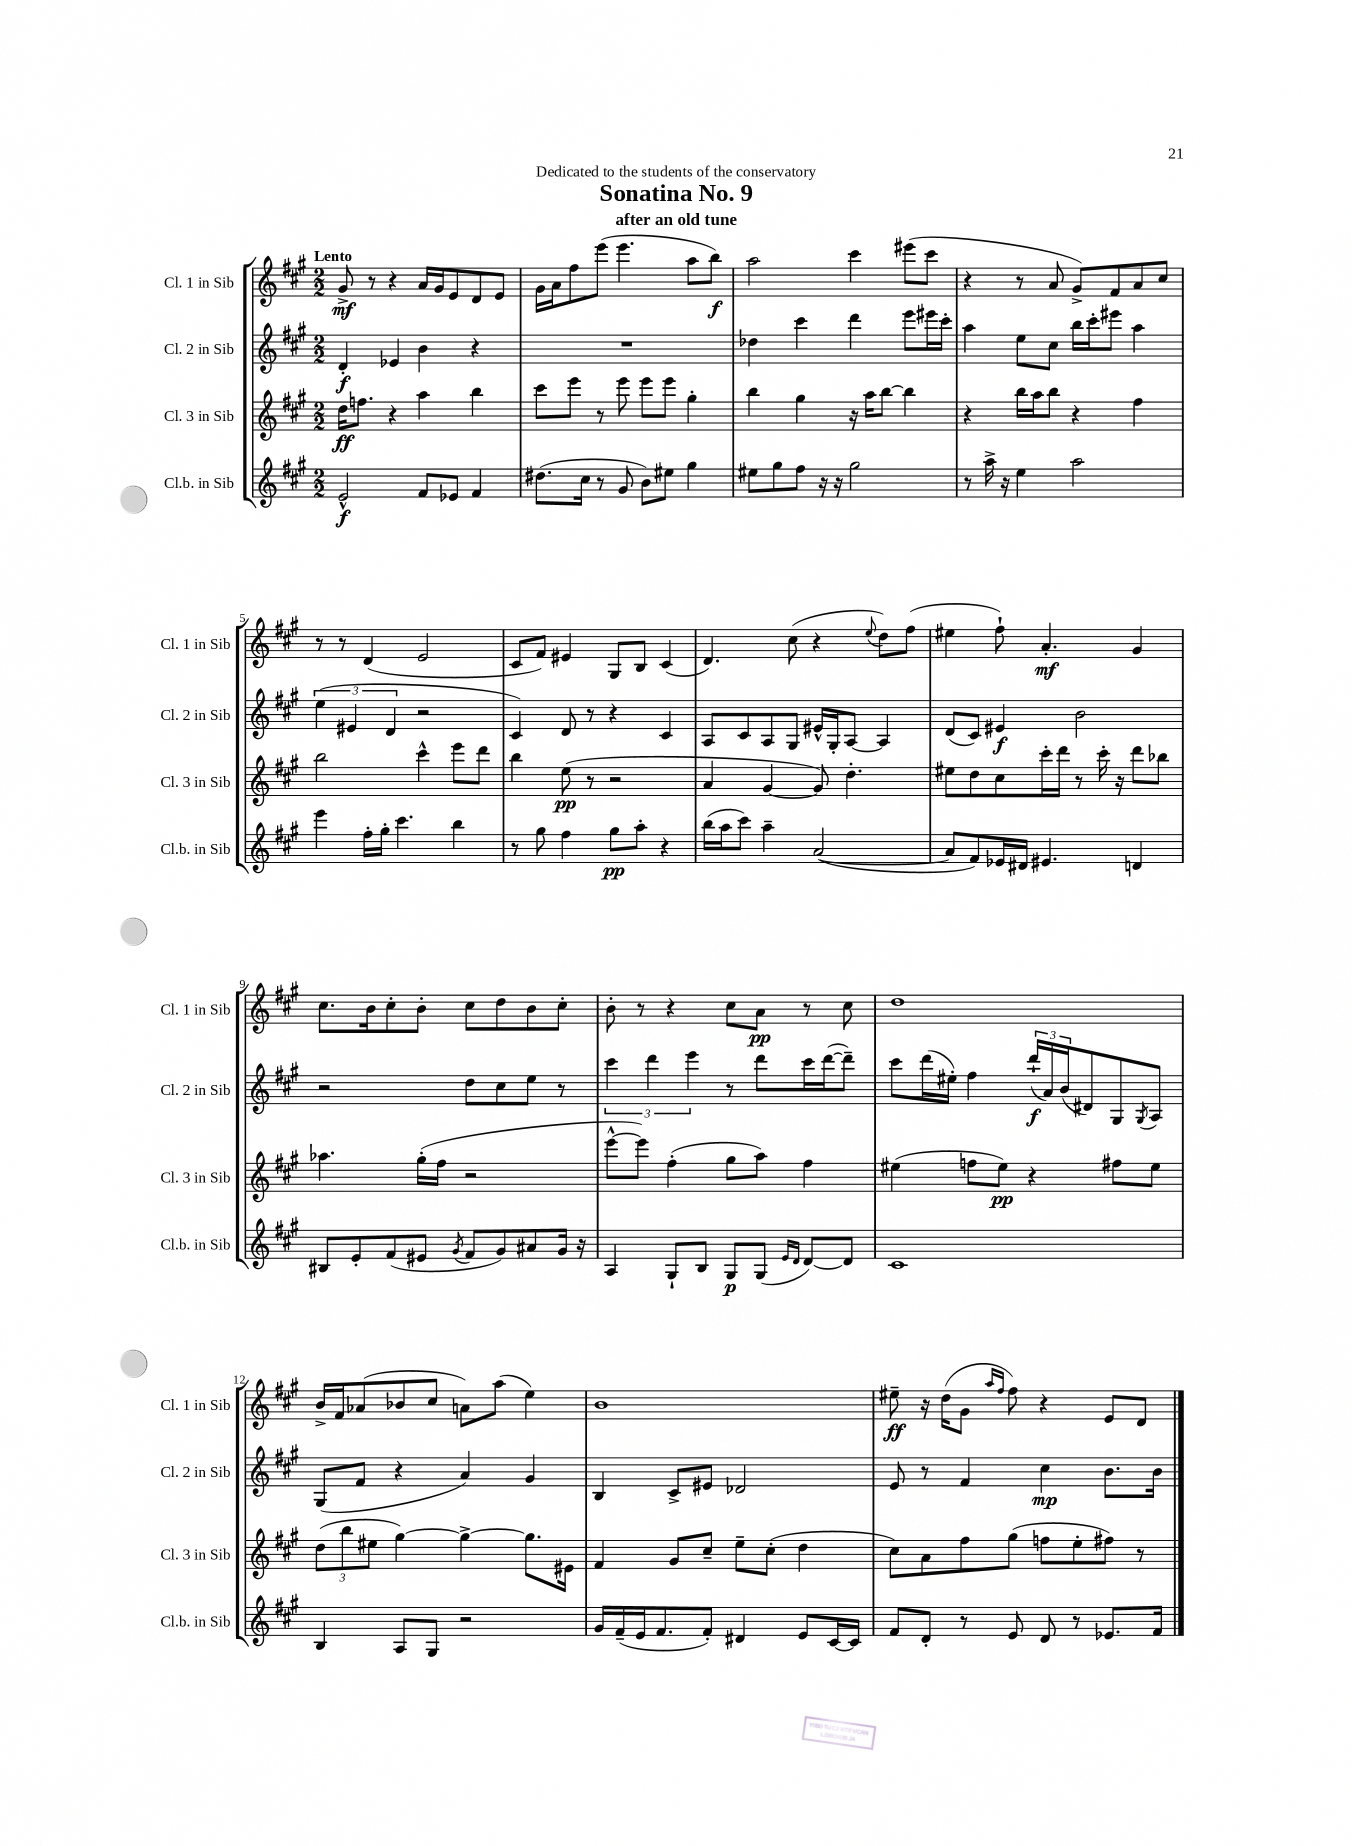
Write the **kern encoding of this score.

**kern	**kern	**kern	**kern
*staff4	*staff3	*staff2	*staff1
*clefG2	*clefG2	*clefG2	*clefG2
*k[f#c#g#]	*k[f#c#g#]	*k[f#c#g#]	*k[f#c#g#]
*M2/2	*M2/2	*M2/2	*M2/2
2e^^/	16dd\LK	4d'/	8g#^/
.	8.ff\J	.	.
.	.	.	8r
.	4r	4e-/	4r
8f#/L	4aa\	4b\	16a/LL
.	.	.	16g#/J
8e-/J	.	.	8e/
4f#/	4bb\	4r	8d/
.	.	.	8e/J
=	=	=	=
(8.dd#\L	8ccc#\L	1r	16g#\LL
.	.	.	16a\J
.	8eee\J	.	8ff#\
16cc#\Jk	.	.	.
8r	8r	.	(8eee\J
8g#/	8eee\	.	4.eee\
8b\L)	8eee\L	.	.
8ee#\J	8eee\J	.	.
4gg#\	4gg#'\	.	8aa\L
.	.	.	8bb\J)
=	=	=	=
8ee#\L	4bb\	4dd-\	2aa\
8gg#\	.	.	.
8ff#\J	4gg#\	4ccc#\	.
16r	.	.	.
16r	.	.	.
2gg#\	16r	4ddd\	4ccc#\
.	16aa\LK	.	.
.	[8bb\J	.	.
.	4bb\]	8eee\L	(8eee#\L
.	.	16eee#\L	8ccc#\J
.	.	16ccc#'\JJ	.
=	=	=	=
8r	4r	4aa\	4r
16aa^\	.	.	.
16r	.	.	.
4ee\	16bb\LL	8ee\L	8r
.	16aa\J	.	.
.	8bb\J	8cc#\J	8a/
2aa\	4r	16bb\LL	8g#^/L)
.	.	16ccc#'\J	.
.	.	8eee#\J	8f#/
.	4ff#\	4aa\	8a/
.	.	.	8cc#/J
=	=	=	=
4eee\	2bb\	(6ee\	8r
.	.	.	8r
.	.	6e#/	.
16ff#'\LL	.	.	(4d/
16gg#'\JJ	.	.	.
.	.	6d/	.
4.ccc#\	.	.	.
.	4ccc#^^\	2r	2e/
4bb\	8eee\L	.	.
.	8ddd\J	.	.
=	=	=	=
8r	4bb\	4c#/)	8c#/L
8gg#\	.	.	8f#/J)
4ff#\	(8ee\	8d/	4e#/
.	8r	8r	.
8gg#\L	2r	4r	8G#/L
8aa'\J	.	.	8B/J
4r	.	4c#/	(4c#/
=	=	=	=
(16bb\LL	4a/	8A/L	4.d/)
16aa\J	.	.	.
8ccc#\J)	.	8c#/	.
4aa~\	[4g#/	8A/	.
.	.	8G#/J	(8cc#\
([2a/	8g#/])	16e#^^/LL	4r
.	.	16G#'/J	.
.	4.dd'\	[8A/J	.
.	.	.	8qqee/
.	.	4A/]	8dd\L)
.	.	.	(8ff#\J
=	=	=	=
8a/]L	8ee#\L	(8d/L	4ee#\
8f#/)	8dd\	8c#/J)	.
16e-/L	8cc#\	4e#/	8ff#`\)
16d#/JJ	.	.	.
4.e#/	16ccc#'\L	.	4.a'/
.	16ddd\JJ	.	.
.	8r	2b\	.
.	16ccc#'\	.	.
.	16r	.	.
4d/	8ddd\L	.	4g#/
.	8bb-\J	.	.
=	=	=	=
8B#/L	4.aa-\	2r	8.cc#\L
8e'/	.	.	.
.	.	.	16b\k
(8f#/	.	.	8cc#'\
8e#/J	(16gg#'\LL	.	8b'\J
.	16ff#\JJ	.	.
8qg#/	.	.	.
8f#/L	2r	8dd\L	8cc#\L
8g#/)	.	8cc#\	8dd\
8a#/	.	8ee\J	8b\
16g#/Jk	.	8r	8cc#'\J
16r	.	.	.
=	=	=	=
4A/	[8eee^^\L	6ccc#\	8b'\
.	8eee\]J)	.	8r
.	.	6ddd\	.
8G#`/L	(4ff#'\	.	4r
.	.	6eee\	.
8B/J	.	.	.
8G#/L	8gg#\L	8r	8cc#\L
(8G#/J	8aa\J)	8ddd\L	8a\J
16qqe/LL	.	.	.
16qqd/JJ	.	.	.
[8d/L)	4ff#\	16ccc#\L	8r
.	.	([16ddd\J	.
8d/]J	.	8ddd~\]J)	8cc#\
=	=	=	=
1c#	(4ee#\	8ccc#\L	1dd
.	.	(16ddd\L	.
.	.	16ee#'\JJ)	.
.	8ff\L	4ff#\	.
.	8ee#\J)	.	.
.	4r	(24ddd`/LL	.
.	.	24a/)	.
.	.	(24b/J	.
.	.	8d#/)	.
.	8ff#\L	8G#/	.
.	.	8qG#/	.
.	8ee#\J	8A/J	.
=	=	=	=
4B/	(12dd\L	(8G#/L	16b^/LL
.	.	.	16f#/J
.	12bb\	.	.
.	.	8f#/J	(8a-/
.	12ee#\J	.	.
8A/L	[4gg#\)	4r	8b-/
8G#/J	.	.	8cc#/J
2r	4gg#^\_	4a/)	8a\L)
.	.	.	(8aa\J
.	8.gg#\]L	4g#/	4ee\)
.	16e#\Jk	.	.
=	=	=	=
16g#/LL	4f#/	4B/	1b
(16f#~/	.	.	.
16e/J	.	.	.
8.f#/	.	.	.
.	8g#/L	8c#^/L	.
8f#'/J)	8cc#~/J	8e#/J	.
4d#/	8ee~\L	2d-/	.
.	(8cc#'\J	.	.
8e/L	4dd\	.	.
[16c#/L	.	.	.
16c#/]JJ	.	.	.
=	=	=	=
8f#/L	8cc#\L)	8e/	8ee#~\
8d'/J	8a\	8r	16r
.	.	.	(16dd\LK
8r	8ff#\	4f#/	8g#\J
.	.	.	16qqaa/LL
.	.	.	16qqff#/JJ
8e/	(8gg#\J	.	8ff#\)
8d/	8ff\L	4cc#\	4r
8r	8ee'\	.	.
8.e-/L	8ff#\J)	8.b\L	8e/L
.	8r	.	8d/J
16f#/Jk	.	16b\Jk	.
==	==	==	==
*-	*-	*-	*-
